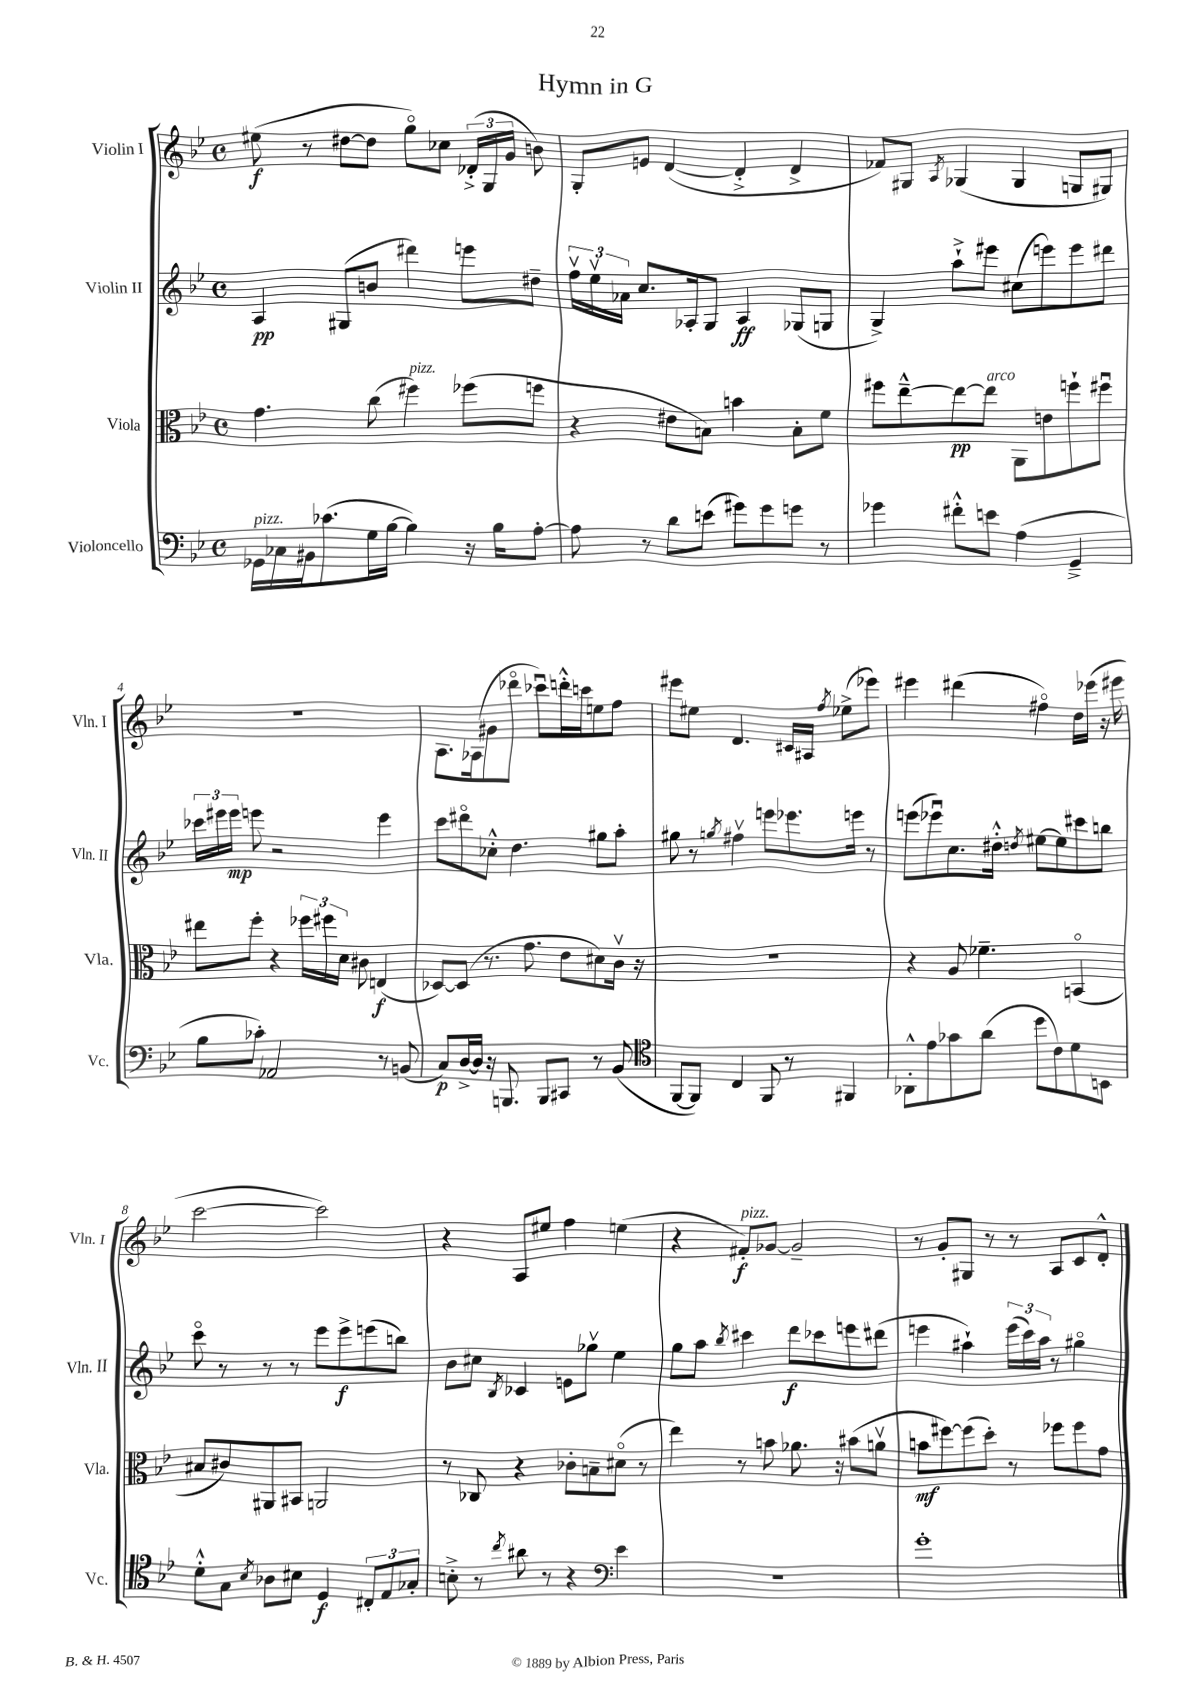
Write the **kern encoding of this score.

**kern	**dynam	**kern	**dynam	**kern	**dynam	**kern	**dynam
*part4	*part4	*part3	*part3	*part2	*part2	*part1	*part1
*staff4	*staff4	*staff3	*staff3	*staff2	*staff2	*staff1	*staff1
*I"Violoncello	*	*I"Viola	*	*I"Violin II	*	*I"Violin I	*
*I'Vc.	*	*I'Vla.	*	*I'Vln. II	*	*I'Vln. I	*
*clefF4	*	*clefC3	*	*clefG2	*	*clefG2	*
*k[b-e-]	*	*k[b-e-]	*	*k[b-e-]	*	*k[b-e-]	*
*M4/4	*	*M4/4	*	*M4/4	*	*M4/4	*
*met(c)	*	*met(c)	*	*met(c)	*	*met(c)	*
=1	=1	=1	=1	=1	=1	=1	=1
!LO:TX:a:i:t=pizz.	!	!	!	!	!	!	!
16GG-X\LL	.	4.g\	.	4A/	pp	(8ee#X\	f
16C-X\	.	.	.	.	.	.	.
16BB#X\J	.	.	.	.	.	8r	.
(8.c-X\	.	.	.	.	.	.	.
.	.	.	.	(8G#X/L	.	[8dd#X\L	.
16G\L	.	(8cc\	.	8bn/J	.	8dd#\J]	.
[16B-\JJ	.	.	.	.	.	.	.
!	!	!LO:TX:a:i:t=pizz.	!	!	!	!	!
4B-\])	.	4ff#X\)	.	4ddd#X\)	.	8gg\L)	.
.	.	.	.	.	.	8cc-X\J	.
16r	.	(8ff-X\L	.	8eeen\L	.	(24d-X'^/LL	.
.	.	.	.	.	.	24G/	.
16B-\KL	.	.	.	.	.	.	.
.	.	.	.	.	.	24g/JJ	.
[8A'\J	.	8ffn\J	.	8dd#X~\J	.	8bn\)	.
=2	=2	=2	=2	=2	=2	=2	=2
8A\]	.	4r	.	24ffv\LL	.	8G'/L	.
.	.	.	.	24ee-v\	.	.	.
.	.	.	.	24a-X\JJ	.	.	.
8r	.	.	.	8.cc/L	.	8en/J	.
8d\L	.	8e#X\L	.	.	.	([4d/	.
.	.	.	.	16A-X'/k	.	.	.
(8en\J	.	8Bn\J)	.	8G/J	.	.	.
8g#X\L)	.	4bn\	.	4A-/	ff	4d'^/]	.
8g#\	.	.	.	.	.	.	.
8gn\J	.	8B'\L	.	(8G-X/L	.	4d^/	.
8r	.	8f\J	.	8Gn/J	.	.	.
=3	=3	=3	=3	=3	=3	=3	=3
4g-X\	.	8ff#X\L	.	4G^/)	.	8f-X/L)	.
.	.	[8ee-~^^\	.	.	.	8G#X/J	.
.	.	.	.	.	.	8qA/	.
8f#X'^^\L	.	8ee-\_	pp	8aa`^\L	.	(4G-X/	.
!	!	!LO:TX:a:i:t=arco	!	!	!	!	!
8en\J	.	8ee-\J]	.	8eee#X\J	.	.	.
(4A\	.	8AA\L	.	(8cc#X\L	.	4G-/	.
.	.	8en\	.	8eeen\)	.	.	.
4GG~^/	.	8ffn`\	.	8eee\	.	8Gn/L	.
.	.	8ff#Xu\J	.	8ddd#X\J	.	8G#X/J)	.
!!LO:LB:g=z
=4	=4	=4	=4	=4	=4	=4	=4
8B-\L	.	8ee#X\L	.	24ccc-X\LL	.	1r	.
.	.	.	.	24eee#X\	.	.	.
.	.	.	.	24eee#\JJ	mp	.	.
8c-X'\J)	.	8ff'\J	.	8eeen\	.	.	.
2AA-X/	.	4r	.	2r	.	.	.
.	.	24ff-X\LL	.	.	.	.	.
.	.	24ff#X\	.	.	.	.	.
.	.	24d\JJ	.	.	.	.	.
.	.	8c#X\	.	.	.	.	.
8r	.	(4En/	f	4eee\	.	.	.
(8BBn/	.	.	.	.	.	.	.
=5	=5	=5	=5	=5	=5	=5	=5
8C/L)	p	[8D-X/L)	.	8ccc\L	.	8.A\L	.
[16D^/L	.	(8D-/J]	.	8ddd#X\	.	.	.
16D/JJ]	.	.	.	.	.	(16A-X\k	.
16r	.	8.r	.	8cc-X'^^\J	.	8g#X\	.
8.BBBn/	.	.	.	.	.	.	.
.	.	.	.	4.dd\	.	8ddd-X\J	.
.	.	8.g\	.	.	.	.	.
8BBB/L	.	.	.	.	.	8ccc-Xu\L)	.
8CC#X/J	.	8e-\L	.	.	.	16dddn'^^\L	.
.	.	.	.	.	.	16cccn\J	.
8r	.	8d#X\)	.	8gg#X\L	.	8een\	.
(8BB-/	.	16cv\Jk	.	8aa'\J	.	8ff\J	.
.	.	16r	.	.	.	.	.
=6	=6	=6	=6	=6	=6	=6	=6
*clefC4	*	*	*	*	*	*	*
[8FF/L	.	1r	.	8gg#X\	.	8eee#X\L	.
8FF/J])	.	.	.	8r	.	8ee#X\J	.
.	.	.	.	8qggn/	.	.	.
4C/	.	.	.	4ff#Xv\	.	4.d/	.
8FF/	.	.	.	8eeen\L	.	.	.
8r	.	.	.	8.eee-X\	.	16c#X/LL	.
.	.	.	.	.	.	16A#X/JJ	.
.	.	.	.	.	.	8qff/	.
4FF#X/	.	.	.	.	.	(8ee-X^\L	.
.	.	.	.	16eeen\Jk	.	.	.
.	.	.	.	8r	.	8eee-X\J)	.
=7	=7	=7	=7	=7	=7	=7	=7
8AA-X'^^\L	.	4r	.	(8eeen\L	.	4eee#X\	.
8e-\	.	.	.	8eee-Xu\)	.	.	.
8g-X\	.	8A/	.	8.cc\	.	(4ddd#X\	.
(8a\J	.	4.f-X~\	.	.	.	.	.
.	.	.	.	16dd#X'^^\Jk	.	.	.
.	.	.	.	8qddn/	.	.	.
8dd\L	.	.	.	[8ee#X\L	.	4ff#X\)	.
8c\)	.	.	.	8ee#\]	.	.	.
8d\	.	(4BBn/	.	8ccc#X\	.	16dd\LL	.
.	.	.	.	.	.	(16eee-X\JJ	.
8BBn\J	.	.	.	8bbn\J	.	16r	.
.	.	.	.	.	.	16eee#X\	.
!!LO:LB:g=z
=8	=8	=8	=8	=8	=8	=8	=8
8d'^^\L	.	8B#X/L	.	8ccc\	.	[2ccc\	.
8G\J	.	8c#X/)	.	8r	.	.	.
8qB-/	.	.	.	.	.	.	.
8A-X\L	.	8AA#X/	.	8r	.	.	.
8B#X\J	.	8BB#X/J	.	8r	.	.	.
4D/	f	2AAn/	.	8eee-\L	.	2ccc\])	.
.	.	.	.	8eee-^\	f	.	.
12C#X'/L	.	.	.	(8eeen\	.	.	.
12E-/	.	.	.	.	.	.	.
.	.	.	.	8bbn\J)	.	.	.
12G-X'/J	.	.	.	.	.	.	.
=9	=9	=9	=9	=9	=9	=9	=9
8Bn'^\	.	8r	.	8b-\L	.	4r	.
8r	.	8C-X/	.	8cc#X\J	.	.	.
8qcc/	.	.	.	8qB-/	.	.	.
8a#X\	.	4r	.	4c-X/	.	8A/L	.
8r	.	.	.	.	.	8ee#X/J	.
4r	.	8c-X'\L	.	8en\L	.	4ff\	.
.	.	8Bn~\	.	8gg-Xv\J	.	.	.
*clefF4	*	*	*	*	*	*	*
4e-\	.	(8d#X\J	.	4ee-\	.	(4een\	.
.	.	8r	.	.	.	.	.
=10	=10	=10	=10	=10	=10	=10	=10
1r	.	4ee-\)	.	8gg\L	.	4r	.
.	.	.	.	8aa\J	.	.	.
.	.	.	.	8qbb-/	.	.	.
!	!	!	!	!	!	!LO:TX:a:i:t=pizz.	!
.	.	8r	.	4ccc#X\	.	8f#X'/L)	f
.	.	8bn\	.	.	.	[8g-X/J	.
.	.	8.a-X\	.	8ddd\L	f	2g-~/]	.
.	.	.	.	8ccc-X\	.	.	.
.	.	16r	.	.	.	.	.
.	.	(8b#X\L	.	8eeen\	.	.	.
.	.	8anv\J	.	(8ddd#X\J	.	.	.
=11	=11	=11	=11	=11	=11	=11	=11
1g'	.	8bn\L	mf	4eeen\	.	8r	.
.	.	[8ff#X\)	.	.	.	8g'/L	.
.	.	(8ff#\]	.	4aa#X`\)	.	8G#X/J	.
.	.	8dd'\J)	.	.	.	8r	.
.	.	8r	.	(24eee\LL	.	8r	.
.	.	.	.	24ccc\)	.	.	.
.	.	.	.	24aa#\JJ	.	.	.
.	.	8ff-X\L	.	8r	.	8A/L	.
.	.	8ff-\	.	4gg#X\	.	8c/	.
.	.	8g\J	.	.	.	8d'^^/J	.
==	==	==	==	==	==	==	==
*-	*-	*-	*-	*-	*-	*-	*-
